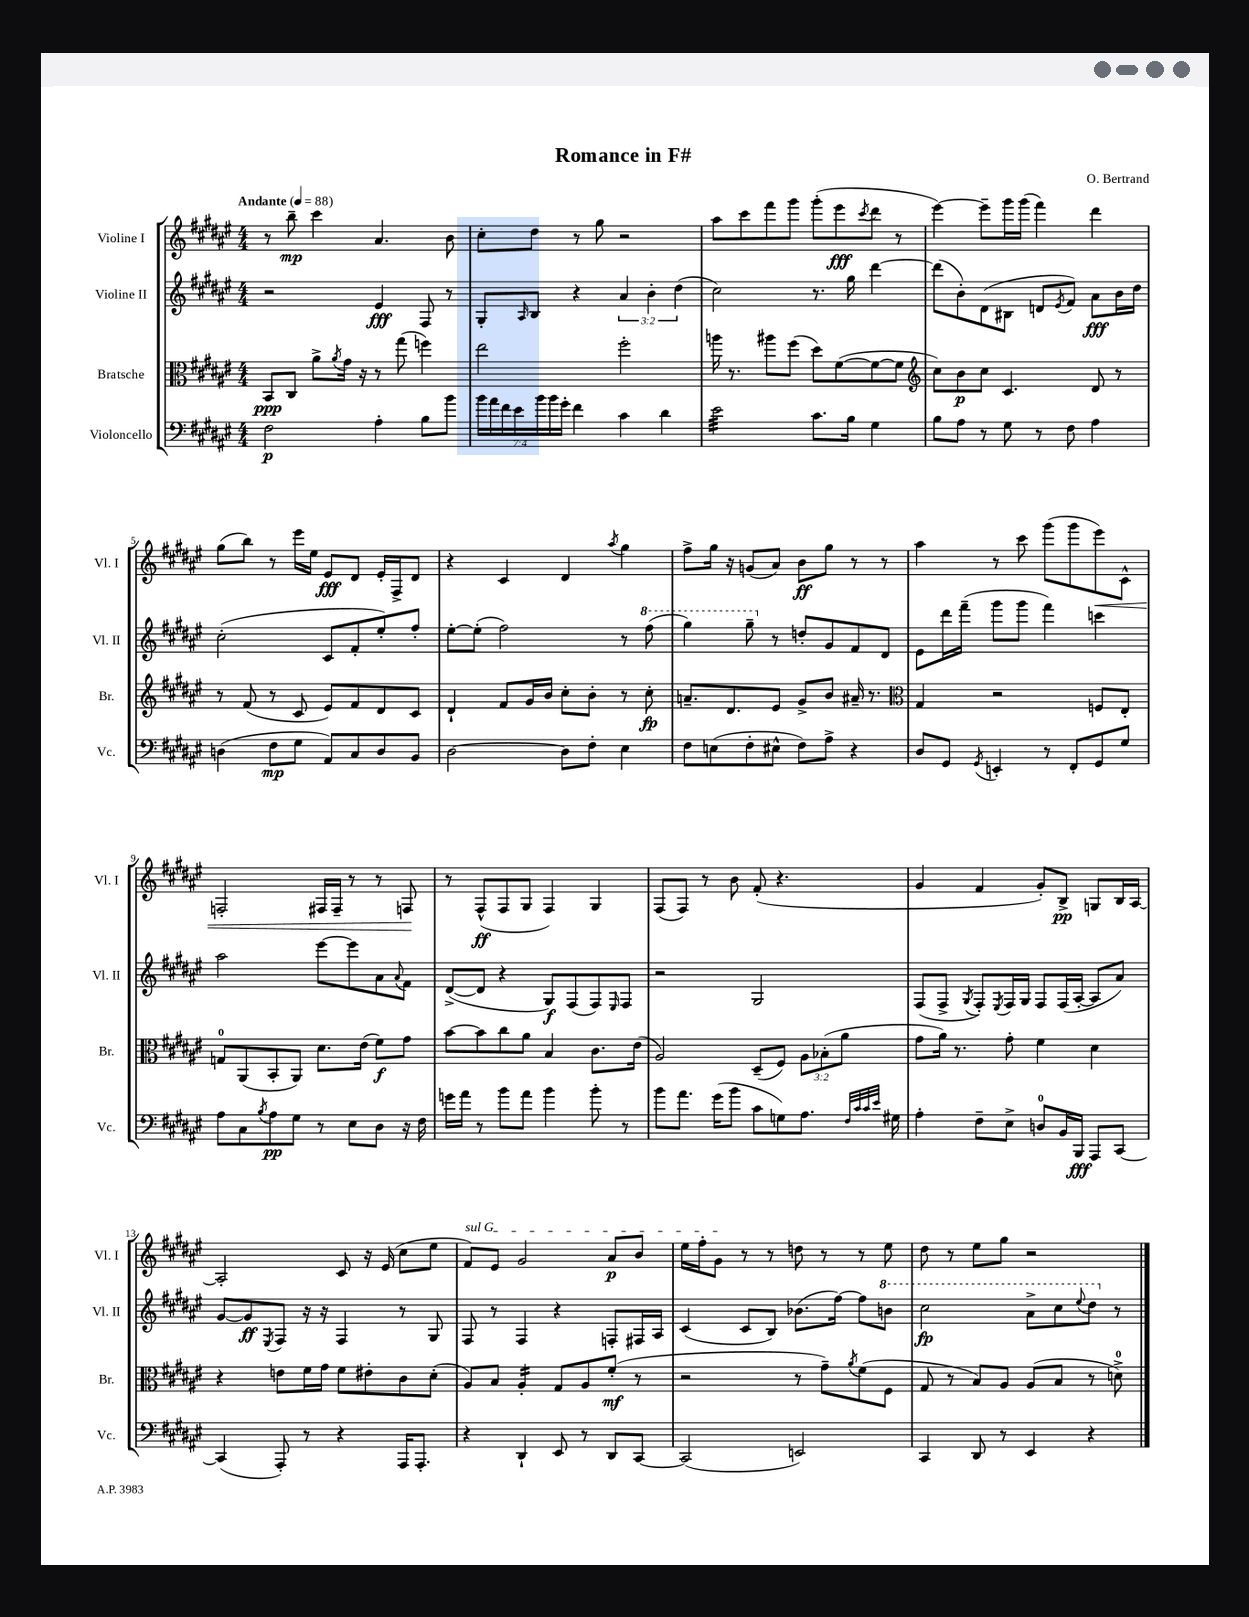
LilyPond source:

\header { title = "Romance in F#" composer = "O. Bertrand" }
<<
\new StaffGroup <<
\new Staff = "s0" \with { instrumentName = "Violine I" shortInstrumentName = "Vl. I" } {
    \clef treble \key fis \major \numericTimeSignature \time 4/4 \tempo "Andante" 4 = 88
    r8 b''8--\mp cis'''4 ais'4. b'8 |
    cis''8-. dis''8 r8 gis''8 r2 |
    ais''8 cis'''8 fis'''8 gis'''8 gis'''8-.( eis'''8\fff \acciaccatura { cis'''8 } dis'''8 r8 |
    eis'''4~) eis'''8-- gis'''16 gis'''16( fis'''4) dis'''4 |
    gis''8( b''8) r8 eis'''16 eis''16 eis'8\fff dis'8 eis'16-. fis16-> dis'8 |
    r4 cis'4 dis'4 \acciaccatura { ais''8 } gis''4 |
    fis''8-> gis''16 r16 g'8( ais'8) b'8\ff gis''8 r8 r8 |
    ais''4 r8 cis'''8 gis'''8( gis'''8 eis'''8\<) cis'8-^ |
    f2-. fis16 fis16-- r8 r8 f8\! |
    r8 fis8-^\ff( fis8 gis8 fis4) gis4 |
    fis8( fis8) r8 b'8 fis'8-.( r4. |
    gis'4 fis'4 gis'8-.) b8->\pp g8 b16 ais16~ |
    ais2-. cis'8 r16 eis'16( cis''8 eis''8 |
    \once \override TextSpanner.bound-details.left.text = \markup { \italic "sul G" } fis'8\startTextSpan) eis'8 gis'2 ais'8\p b'8 |
    eis''16 fis''16-. gis'8\stopTextSpan r8 r8 d''8 r8 r8 eis''8 |
    dis''8 r8 eis''8 gis''8 r2 \bar "|." |
}
\new Staff = "s1" \with { instrumentName = "Violine II" shortInstrumentName = "Vl. II" } {
    \clef treble \key fis \major \numericTimeSignature \time 4/4 \override Staff.TupletNumber.text = #tuplet-number::calc-fraction-text
    r2 eis'4\fff fis8 r8 |
    gis8-. \grace { ais16 } b8 r4 \tuplet 3/2 { ais'4 b'4-. dis''4( } |
    cis''2) r8. gis''16 dis'''4~ |
    dis'''8( b'8-.) dis'8( bis8 d'8 \acciaccatura { eis'8 } fis'8) ais'8\fff b'16 dis''16 |
    cis''2-.( cis'8 fis'8-. eis''8-.) fis''8-. |
    eis''8~-. eis''8-.( fis''2) r8 \ottava #1 fis'''8( |
    gis'''4) gis'''8-- \ottava #0 r8 d''8-. gis'8 fis'8 dis'8 |
    eis'8 dis'''16 fis'''16--( gis'''8 gis'''8 fis'''4) c'''4 |
    ais''2 eis'''8~ eis'''8 ais'8 \appoggiatura { ais'8 } fis'8 |
    dis'8~->( dis'8 r4 gis8\f) fis8( fis8) \grace { eis16 } fis8 |
    r2 gis2 |
    fis8( fis8-> \acciaccatura { gis8 } fis8-.) \acciaccatura { eis8 } fis16 gis16 fis8 fis16( ais16~-. ais8 ais'8) |
    gis'8~ gis'8\ff \acciaccatura { eis8 } fis8 r16 r16 fis4 r8 gis8 |
    fis8 r8 fis4 r4 f8-. fis16 ais16 |
    cis'4( cis'8 b8) bes'8.( fis''16~) fis''8 \ottava #1 b''!8 |
    cis'''2\fp ais''8-> cis'''8 \appoggiatura { eis'''8 } dis'''8 \ottava #0 r8 \bar "|." |
}
\new Staff = "s2" \with { instrumentName = "Bratsche" shortInstrumentName = "Br." } {
    \clef alto \key fis \major \numericTimeSignature \time 4/4 \override Staff.TupletNumber.text = #tuplet-number::calc-fraction-text
    b,8\ppp cis8 ais'8-> \acciaccatura { ais'8 } gis'16 r16 r8 gis''8( f''4) |
    eis''2 fis''2-. |
    a''16 r8. ais''8 fis''8( dis''8) fis'8~( fis'8~ fis'8 |
    \clef treble cis''8) b'8\p cis''8 cis'4. dis'8 r8 |
    r8 fis'8( r8 cis'8 eis'8) fis'8 dis'8 cis'8 |
    dis'4-! fis'8 gis'16 b'16 cis''8-. b'8-. r8 cis''8-.\fp |
    a'8.-- dis'8. eis'8 gis'8-> b'8 ais'16-- r8. |
    \clef alto gis4 r2 f8 eis8-. |
    g8-0 ais,8( b,8-. ais,8) dis'8. eis'16( fis'8\f) gis'8 |
    b'8~ b'8 cis''8 ais'8 b4 cis'8. eis'16( |
    ais2) dis8--( fis8) \tuplet 3/2 { ais8 bes8-.( ais'8 } |
    gis'8 ais'16) r8. gis'8-. fis'4 dis'4 |
    r4 e'8 fis'16 gis'16 fis'8 eis'8-. cis'8 dis'8-.( |
    ais8) b8 ais4:16-. gis8 ais8 fis'8-.\mf( r8 |
    r2 r8 gis'8--) \acciaccatura { ais'8 } fis'8( fis8 |
    gis8 r8 b8) ais8 ais8( b8 r8 d'8-0->) \bar "|." |
}
\new Staff = "s3" \with { instrumentName = "Violoncello" shortInstrumentName = "Vc." } {
    \clef bass \key fis \major \numericTimeSignature \time 4/4 \override Staff.TupletNumber.text = #tuplet-number::calc-fraction-text
    fis2\p ais4-. b8 b'8 |
    \tuplet 7/4 { b'16 ais'16 fis'16 eis'16 b'16 b'16 gis'16-. } fis'4 cis'4 dis'4 |
    eis'2:32 cis'8. b16 gis4 |
    b8 ais8 r8 gis8 r8 fis8 ais4 |
    d4( fis8\mp gis8 ais,8) cis8 d8 b,8 |
    dis2~ dis8 fis8-. eis4 |
    fis8 e8( fis8-. eis8-^ fis8) ais8-> r4 |
    dis8 gis,8 \acciaccatura { gis,8 } e,4-. r8 fis,8-. gis,8 gis8 |
    ais8 cis8 \acciaccatura { b8 } ais8\pp gis8 r8 eis8 dis8 r16 fis16 |
    g'16 ais'16 r8 b'8 ais'8 b'4 b'8-. r8 |
    b'8 ais'8. gis'16( b'8 cis'8 g8) ais8. \grace { fis32 cis'32 cis'32 eis'32 } gis16 |
    ais4-. fis8-- eis8-> d8-0 b,16 b,,16\fff ais,,8 cis,8~ |
    cis,4( ais,,8-.) r8 r4 ais,,16 ais,,8.-. |
    r4 dis,4-! eis,8 r8 dis,8 cis,8~ |
    cis,2( e,2) |
    cis,4 dis,8 r8 eis,4 r4 \bar "|." |
}
>>
>>
